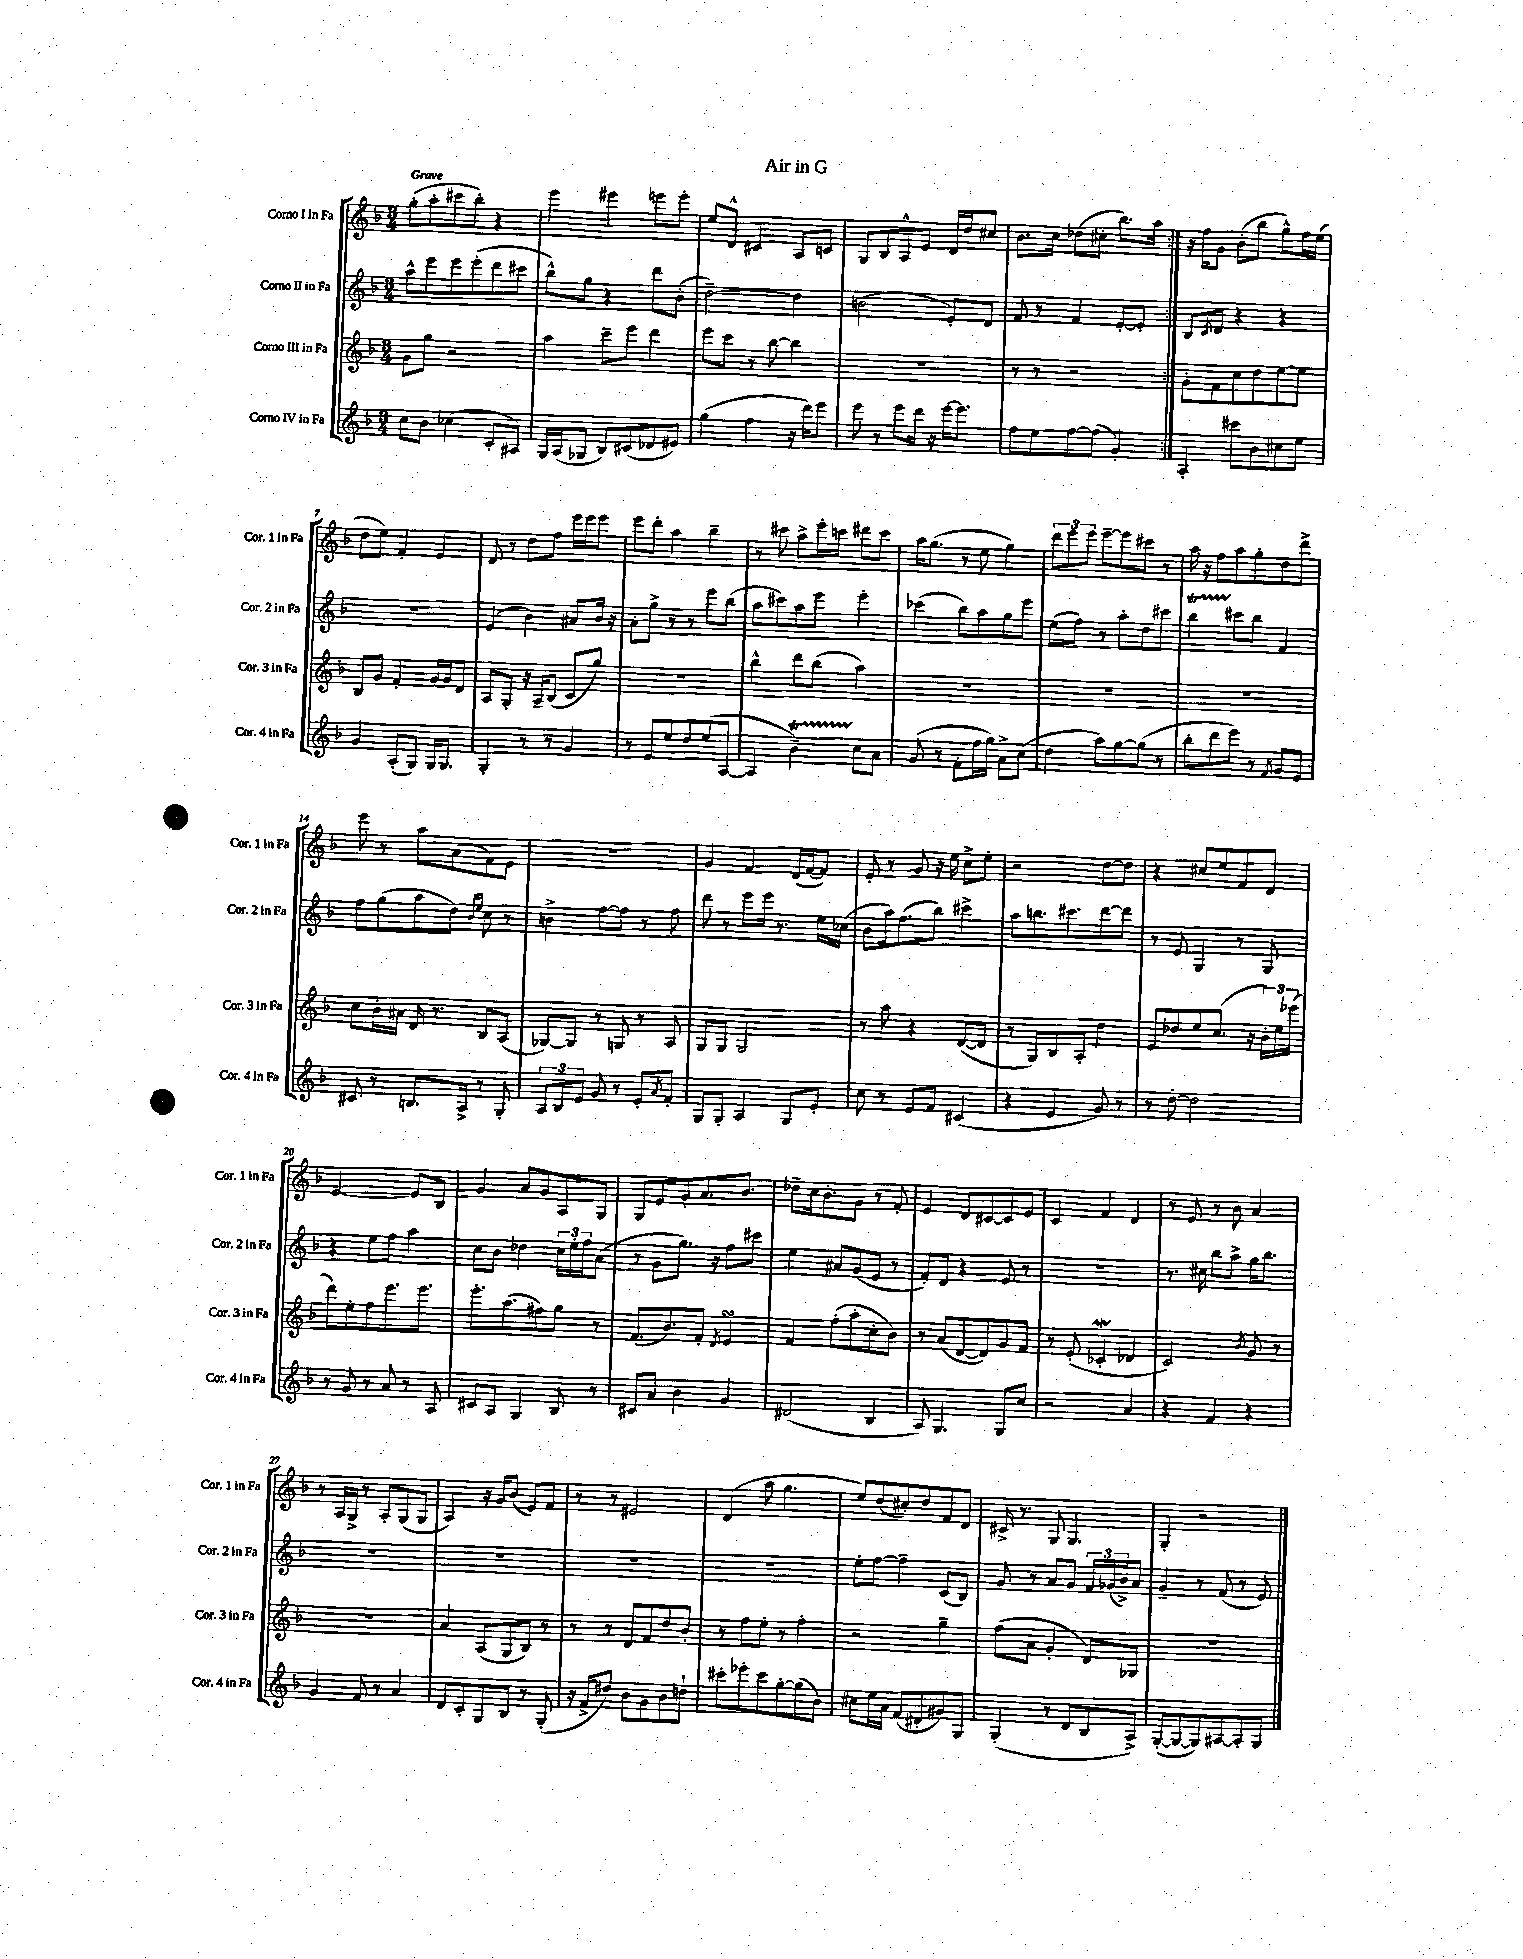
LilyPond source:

\header { title = "Air in G" }
<<
\new StaffGroup <<
\new Staff = "s0" \with { instrumentName = "Corno I in Fa" shortInstrumentName = "Cor. 1 in Fa" } {
    \clef treble \key f \major \numericTimeSignature \time 3/4 \tempo "Grave"
    \repeat volta 2 { g''8-.( a''8-. cis'''8 bes''8-.) r4 |
    e'''4 eis'''4 e'''8 e'''8-. |
    e''8 d'8-^ cis'4 a8 c'8 |
    g8 bes8 a8-^ e'8 d'16 d''16 cis''8 |
    bes'8. c''16 des''8( cis''8-. bes''8.) a''16 | }
    r16 f''16 g'8 bes'8-.( bes''8 g''8-^) f''16 e''16( |
    d''8 e''8) f'4-. e'4 |
    d'8 r8 d''8 f''8 e'''16 e'''16 e'''8 |
    e'''8 d'''8-. a''4 bes''4-- |
    r8 cis'''8 a''8-> e'''16-. c'''16 dis'''8 c'''8 |
    a''16 g''8.( r8 e''8 g''4) |
    \tuplet 3/2 { d'''8 e'''8 e'''8 } e'''8~-- e'''8 cis'''8 r8 |
    a''16 r16 f''8 a''8 g''8-. d''8 d'''8-> |
    e'''8 r8 a''8 a'8( f'8) e'8 |
    R2. |
    g'4 f'4 d'16( f'16~ f'8) |
    e'8-. r8 g'8 r16 e''16 c''8-> e''8-. |
    r2 d''8~ d''8 |
    r4 cis''8 e''8 f'8 d'8 |
    e'2~ e'8 bes8 |
    g'4 a'8 g'8 a8 g8 |
    g8 e'8 g'8-. a'8. bes'8. |
    des''8-- c''16 bes'8.-. g'8 r8 f'8-. |
    e'4 d'8 cis'8~ cis'8 e'8 |
    c'4 f'4 d'4 |
    r8 e'8 r8 bes'8 a'4 |
    r8 a16 g16-> r8 a8-. g8( g8 |
    a4) r16 g'16 bes'8( e'8) f'8 |
    r8 r8 eis'2 |
    d'4( a''8 g''4. |
    e''8) d''8( cis''8-.) d''8 f'8 d'8 |
    cis'16-> r8. g8 g4. |
    g4-. r2 \bar "|." |
}
\new Staff = "s1" \with { instrumentName = "Corno II in Fa" shortInstrumentName = "Cor. 2 in Fa" } {
    \clef treble \key f \major \numericTimeSignature \time 3/4
    \repeat volta 2 { a''8-^ e'''8 e'''8 e'''8-.( d'''8 cis'''8 |
    bes''8-^) g''8 r4 d'''8 bes'8-.( |
    d''2~--) d''4 |
    b'2( e'8-.) d'8 |
    f'8 r8 f'4 e'8~-. e'8-. | }
    bes8 \acciaccatura { c'8 } d'8 r4 r4 |
    R2. |
    e'4( bes'4) ais'8 bes'16 r16 |
    a'8-. g''8-> r8 r8 e'''8 bes''8( |
    a''8 cis'''8) a''8 e'''8 e'''4-. |
    ces'''4( bes''8) a''8 g''8 e'''8 |
    e''8( f''8) r8 a''8-. d''8 cis'''8 |
    bes''4\startTrillSpan cis'''8\stopTrillSpan bes''8 f'4 |
    f''8 g''8( a''8 d''8) \grace { bes'16 e''16 } c''8 r8 |
    b'4-> f''8~ f''8 r8 f''8 |
    d'''8 r8 e'''8 e'''16 r8. e''16 ces''16( |
    bes'8 a''16) f''8.( bes''8) cis'''4-> |
    a''8 b''8. cis'''8. d'''8~ d'''8 |
    r8 e'8 g4 r8 g8 |
    r4 e''8 f''8 a''4 |
    c''8 bes'8 des''4 \tuplet 3/2 { c''16 e''16-. f''16 } a'8( |
    r8 g'8 g''8.) r16 f''8 cis'''8 |
    e''4 ais'8 g'8( e'8 r8 |
    f'8-.) d'8 r4 e'8 r8 |
    R2. |
    r8. cis''16 bes''8 a''8-> g''16 bes''8. |
    R2. |
    R2. |
    R2. |
    R2. |
    e''8-. f''8~ f''4-- c'8( bes8) |
    g'8 r8 a'8 g'8 \tuplet 3/2 { f'16 ges'16( bes'16->) } a'8 |
    g'4-- r8 f'8( r8 e'8) \bar "|." |
}
\new Staff = "s2" \with { instrumentName = "Corno III in Fa" shortInstrumentName = "Cor. 3 in Fa" } {
    \clef treble \key f \major \numericTimeSignature \time 3/4
    \repeat volta 2 { g'8 g''8 r2 |
    a''4 c'''8-- e'''8 d'''4 |
    e'''8 c'''8 r8 bes''8~ bes''4 |
    R2. |
    r8 r8 r2 | }
    g'8-. f'8 c''8 d''8 e''8~ e''8 |
    bes8 g'8 f'4-. g'16~ g'16 d'8 |
    a8 g8-. r16 a16-- bes8( c'8 g''8) |
    R2. |
    bes''4-^ d'''8 bes''8( a''4) |
    R2. |
    R2. |
    R2. |
    c''8 bes'16-. ais'16 d'16 r8. bes8 a8( |
    ges8~) ges8 r8 g8 r8 a8 |
    g8 g8 g2 |
    r8 a''8 r4 d'8~( d'8 |
    r8 g8) bes8 a8-. d''4 |
    e'8 des''8 e''8 c''8.( r16 \tuplet 3/2 { bes'16-.) e''16 ees'''16( } |
    d'''8) e''8-. f''8 e'''8. e'''8. |
    e'''8.-. a''8.( fis''8) g''8 r8 |
    f'8.( bes'8.) f'8-. \acciaccatura { d'8 } e'4\turn |
    f'4 f''8-.( a''8-. c''8-. bes'8) |
    r8 a'8( d'8~ d'8) g'8 f'8 |
    r8 e'8-.( ces'4-.\mordent des'4 |
    c'2) \acciaccatura { bes'8 } g'8 r8 |
    R2. |
    a'4 a8( g8 bes8) r8 |
    r8 r8 d'8 f'8 d''8 bes'8-. |
    r8 f''8 e''8-. r8 f''4-. |
    r2 g''4-- |
    f''8( a'8 g'4-. d'8) ges8 |
    R2. \bar "|." |
}
\new Staff = "s3" \with { instrumentName = "Corno IV in Fa" shortInstrumentName = "Cor. 4 in Fa" } {
    \clef treble \key f \major \numericTimeSignature \time 3/4
    \repeat volta 2 { c''8 bes'8 ces''4( c'8-. ais8) |
    g16 a16( ges8 bes8) cis'8( des'8 eis'8) |
    g''4( f''4 r16 d'''16) e'''8 |
    e'''8 r8 e'''8 d'''16 r16 e'''16~ e'''8. |
    f''8 e''8 f''8~ f''8( g'4-.) | }
    a4-. cis'''8 bes'8 cis''8 e''8 |
    g'4 a8-.( g8) g16 g8. |
    g4-. r8 r8 g'4 |
    r8 e'8 e''8 d''8 e''8( a8~ |
    a4 bes'4--\startTrillSpan) c''8\stopTrillSpan a'8 |
    g'8( r8 f'8-. f''16 g''16) a'8-> c''8( |
    d''4 a''8) g''8~ g''8( r8 |
    bes''8-. d'''8 e'''8) r8 \acciaccatura { f'8 } g'8 e'8 |
    cis'8 r8 b8. a16-> r8 g8-. |
    \tuplet 3/2 { a8 bes8 e'8 } g'8 r8 e'8-. \acciaccatura { a'8 } f'8-. |
    g8 g8-. a4 g8 e'8-. |
    c''8 r8 e'8 f'8 cis'4( |
    r4 e'4 g'8) r8 |
    r8 d''8~-. d''2 |
    r8 g'8 r8 a'8 r8 a8 |
    cis'8 a8 g4 bes8 r8 |
    cis'8 a'8 bes'4 g'4 |
    dis'2( bes4 |
    a8) g4. g8 c''8 |
    r2 a'4 |
    r4 f'4 r4 |
    g'4 f'8 r8 a'4 |
    d'8 c'8-. g8 bes8 r8 g8-.( |
    r16 f'16-> dis''8) bes'8 g'8 bes'8 d''8-! |
    cis'''8-. ees'''8-. cis'''8 g''8~-. g''8( bes'8) |
    cis''8 e''16 a'16 f'8( dis'8-. gis'8) g8 |
    g4-.( r8 d'8 bes8 a8->) |
    g8~-.( g8~ g8) ais8~ ais8-. g8 \bar "|." |
}
>>
>>
